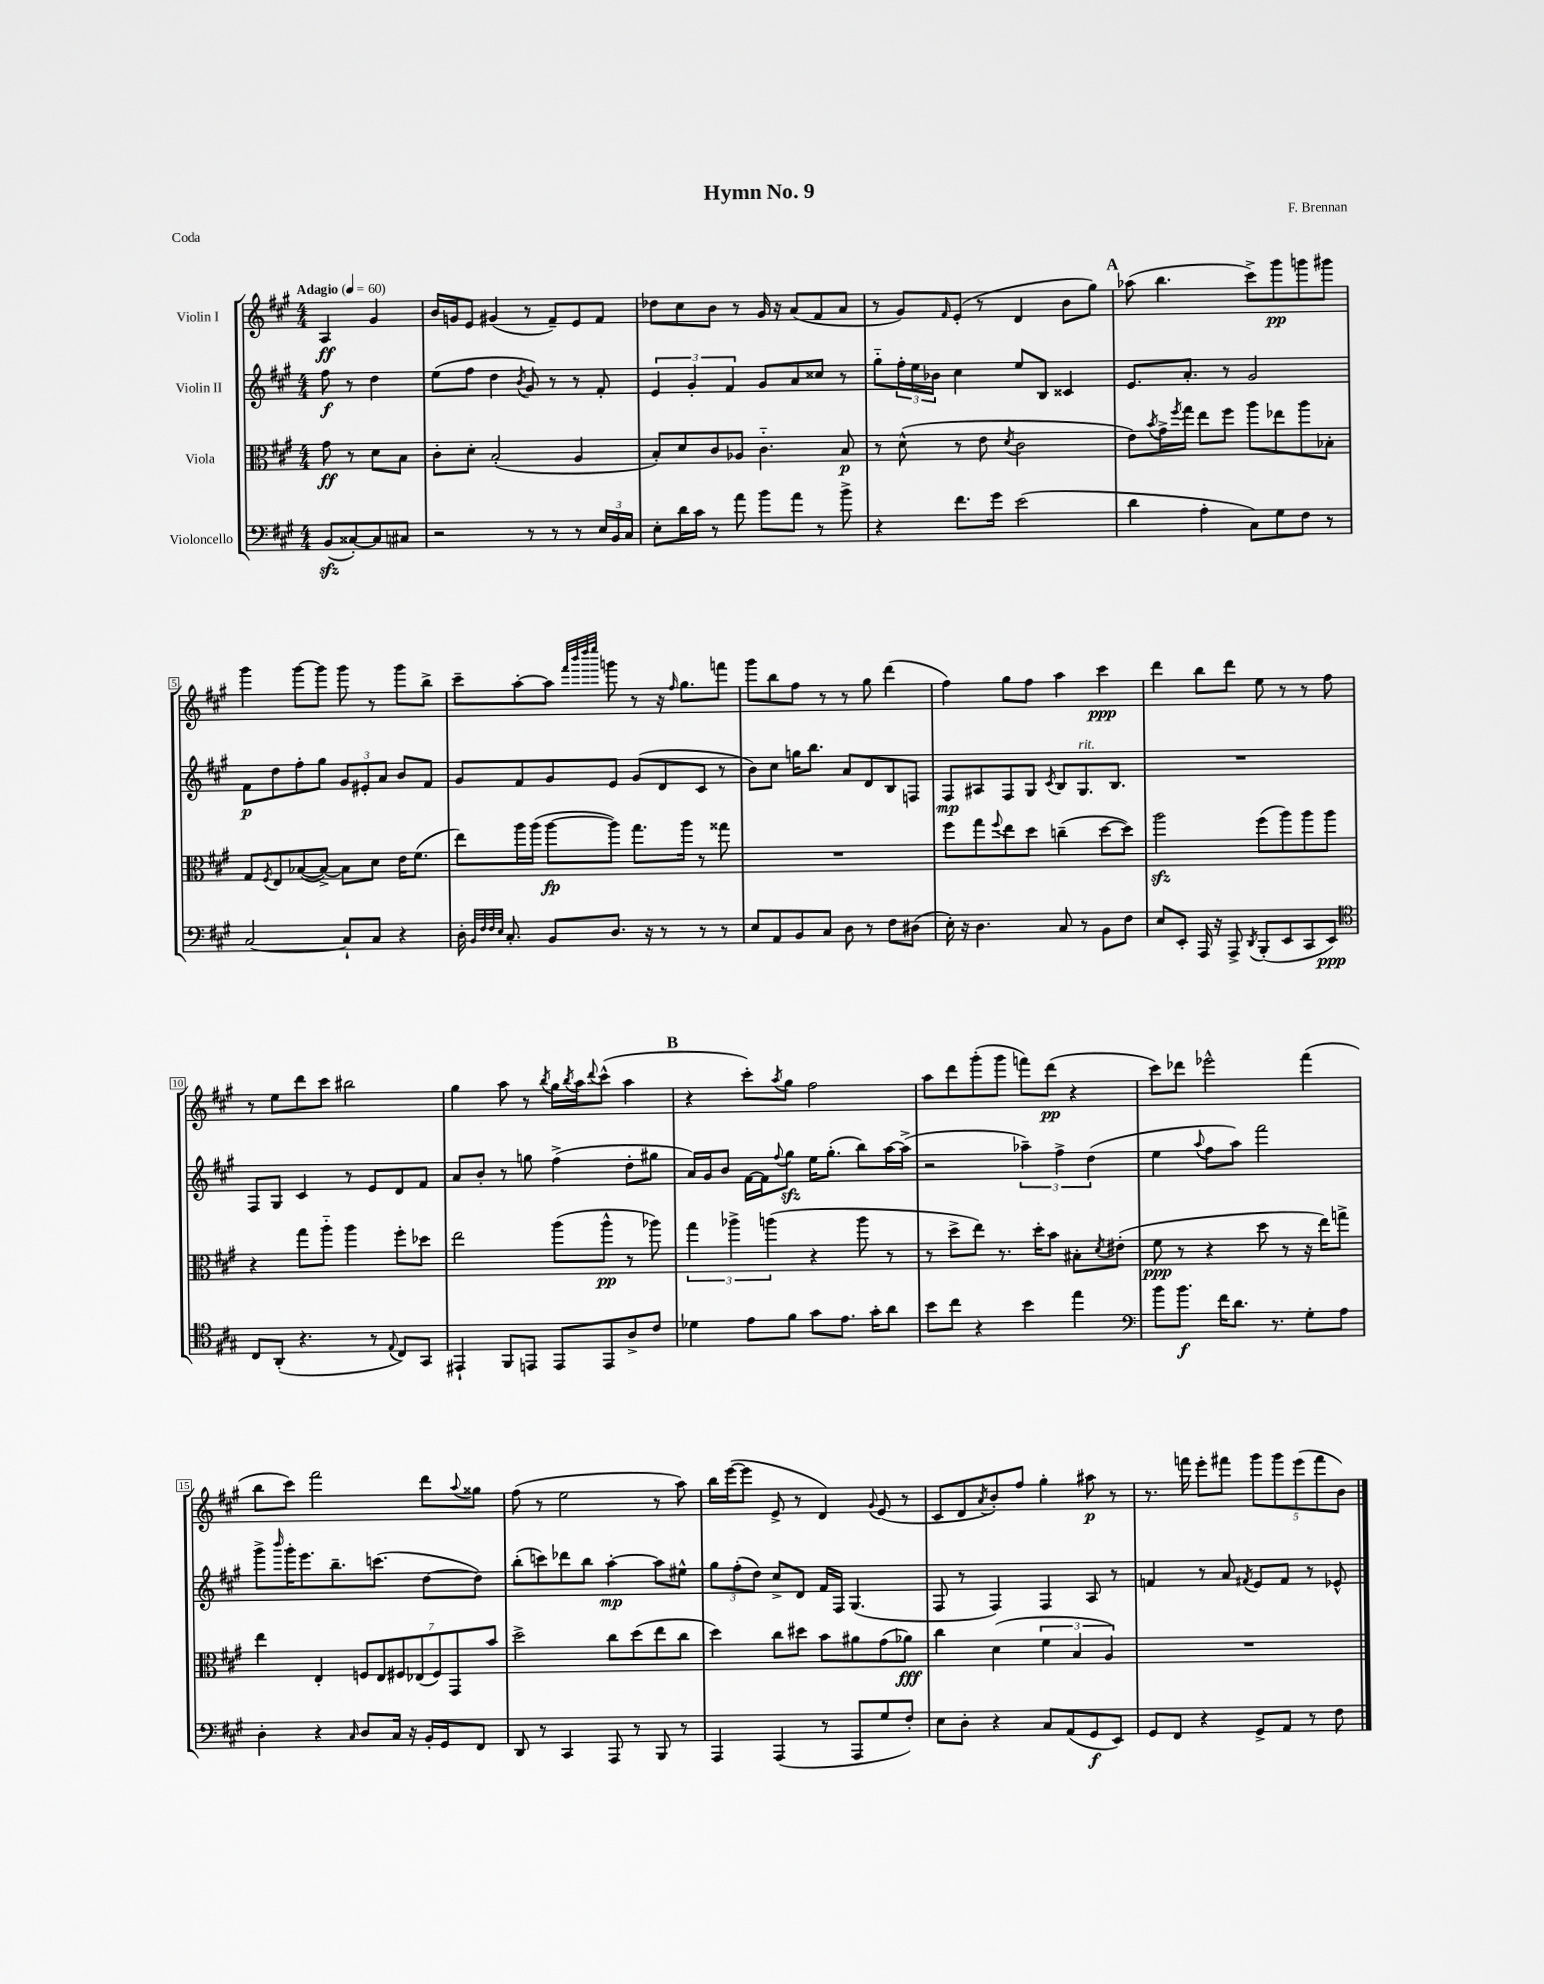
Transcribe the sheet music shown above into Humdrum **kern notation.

**kern	**kern	**kern	**kern
*staff4	*staff3	*staff2	*staff1
*clefF4	*clefC3	*clefG2	*clefG2
*k[f#c#g#]	*k[f#c#g#]	*k[f#c#g#]	*k[f#c#g#]
*M4/4	*M4/4	*M4/4	*M4/4
*MM60	*MM60	*MM60	*MM60
(8BB	8g#	8ff#	4A
[8C##')	8r	8r	.
8C##]	8d	4dd	4g#
8C#	8B	.	.
=	=	=	=
2r	8c#'	(8ee	16b
.	.	.	16g
.	8d'	8ff#	8e
.	(2B'	4dd	(4g#
.	.	8qb	.
8r	.	8g#)	8r
8r	.	8r	8f#~)
8r	4A	8r	8e
24E	.	8f#'	8f#
24BB	.	.	.
24C#	.	.	.
=	=	=	=
8E'	8B')	6e	8dd-
16d	8d	.	8cc#
.	.	6g#'	.
16c#	.	.	.
8r	8c#	.	8b
.	.	6f#	.
8a	8A-	.	8r
8b	4.c#'~	8g#	16g#
.	.	.	16r
8a	.	8a	(8a
8r	.	8cc##	8f#
8b^	8B	8r	8a
=	=	=	=
4r	8r	8gg#'~	8r
.	(8d^^	24ff#'	8g#)
.	.	24ee	.
.	.	24b-	.
.	.	.	16qqf#
8.f#	8r	4cc#	(8e'
.	8e	.	8r
16g#	.	.	.
.	8qd	.	.
(2e	2c#	8ee	4d
.	.	8B	.
.	.	4c##	8b
.	.	.	8gg#)
=	=	=	=
4d	8e)	8.e	(8aa-
.	8qb	.	.
.	16g#^	.	4.bb
.	8qff#	.	.
.	16gg#	8.a'	.
4A'	8ee	.	.
.	8ff#	8r	.
8C#)	8aa	2g#	8ccc#^)
8G#	8ee-	.	8ggg#
8F#	8aa	.	8ggg
8r	8B-'	.	8ggg#
=	=	=	=
[2C#	8G#	8f#	4ggg#
.	8qF#	.	.
.	8E	8dd	.
.	([8B-	8ff#'	[8ggg#
.	8B-^_)	8gg#	8ggg#]
8C#`]	8B-]	12g#	8ggg#
.	.	12e#'	.
8C#	8d	.	8r
.	.	12a	.
4r	16e	8b	8ggg#
.	(8.f#	.	.
.	.	8f#	8bb^
=	=	=	=
16D'	8ee)	8g#	8ccc#~
32qqBB	.	.	.
32qqF#	.	.	.
32qqF#	.	.	.
32qqE	.	.	.
8.C#'	.	.	.
.	16aa	8f#	[8aa'
.	(16aa	.	.
8BB	[8aa	8g#	8aa]
.	.	.	32qqfff#
.	.	.	32qqbbb
.	.	.	32qqdddd
.	.	.	32qqeeee
8.D	8aa])	8e	8ggg
.	8.gg#	(8g#	8r
16r	.	.	.
8r	.	8d	16r
.	.	.	16qqff#
.	16aa	.	8.gg#
8r	8r	8c#	.
8r	8gg##	8r	8fff
=	=	=	=
8E	1r	8b)	8ggg#
8AA	.	8cc#	8bb
8BB	.	16gg	8ff#
.	.	8.bb	.
8C#	.	.	8r
8D	.	8a	8r
8r	.	8d	8gg#
8F#	.	8B	(4ddd
(8D#	.	8F	.
=	=	=	=
16E')	8ff#	8F#	4ff#)
16r	.	.	.
4.D	8gg#	8A#	.
.	8qqff#	.	.
.	8ee	8F#	8gg#
.	8dd	8G#	8ff#
.	.	8qc#	.
8C#	(4cc~	8B	4aa
8r	.	8.G#	.
8BB	[8dd	.	4ccc#
.	.	8.B	.
8F#	8dd])	.	.
=	=	=	=
8E	2aa	1r	4ddd
8EE'	.	.	.
16AAA	.	.	8bb
16r	.	.	.
8AAA^	.	.	8ddd
8qDD	.	.	.
(8BBB'	(8ff#	.	8ee
8EE	8aa)	.	8r
8CC#	8aa	.	8r
8EE)	8aa	.	8ff#
=	=	=	=
*clefC4	*	*	*
8C#	4r	8F#	8r
(8AA'	.	8G#	8ee
4.r	8gg#	4c#	8ddd
.	8aa'~	.	8ccc#
.	4aa	8r	2bb#
8r	.	8e	.
8qqE	.	.	.
8C#)	8ff#'	8d	.
8GG#	8dd-	8f#	.
=	=	=	=
4EE#`	2ee	8a	4gg#
.	.	8b'	.
8FF#	.	8r	8aa
8EE	.	8gg	8r
.	.	.	8qbb
8EE	(8aa	(4ff#^	16gg#
.	.	.	8qbb
.	.	.	16aa
.	.	.	8qqddd
8EE	8aa^^	.	(8ccc#^^
8A^	8r	8dd'	4aa
8c#	8aa-)	8gg#	.
=	=	=	=
4d-	6gg#	16a)	4r
.	.	16g#	.
.	.	8b	.
.	6aa-^	.	.
8e	.	[16f#	8ccc#')
.	.	16f#]	.
.	(6aa	.	.
.	.	8qqff#	8qaa
8f#	.	8gg#	8gg#
8g#	4r	16ee	2ff#
.	.	(8.gg#'	.
8.e	.	.	.
.	8aa	8bb)	.
16g#'	.	.	.
8a	8r	[16aa	.
.	.	(16aa^]	.
=	=	=	=
8b	8r	2r	8aa
8cc#	8dd^	.	8ddd
4r	8ee)	.	(8ggg#'
.	8.r	.	8ggg#
4b	.	6aa-~)	8fff)
.	16dd'	.	.
.	8b	.	(8ddd
.	.	6ff#^	.
4ee	8B#'	.	4r
.	.	(6dd	.
.	8qd	.	.
.	(8e#'	.	.
=	=	=	=
*clefF4	*	*	*
8b	8f#	4ee	8ccc#)
8.b	8r	.	8ddd-
.	.	8qqaa	.
.	4r	8ff#	2eee-^^
16f#	.	.	.
8.d	.	8aa)	.
.	8dd	2fff#	.
8.r	.	.	.
.	8r	.	.
8G#'	16r	.	(4fff#
.	16ee)	.	.
8A	8gg^	.	.
=	=	=	=
4D'	4ee	8ggg#^	8bb
.	.	16qqbbb	.
.	.	16ggg#'	8ccc#)
.	.	8.eee	.
4r	4E'	.	2fff#
.	.	8.bb~	.
16qqC#	.	.	.
8D	14F	.	.
.	.	(8.ccc	.
.	14E	.	.
16C#	.	.	.
.	14F#	.	.
16r	.	.	.
.	(14E-	.	.
16BB'	.	[8dd	8ddd
.	14F#)	.	.
16GG#	.	.	.
.	14GG#	.	.
.	.	.	8qqaa
8FF#	.	8dd])	8gg##
.	14b	.	.
=	=	=	=
8DD	2dd^	(8bb'	(8ff#
8r	.	8ccc)	8r
4CC#	.	8ddd-	2ee
.	.	8bb	.
8AAA	8cc#	[4aa'	.
8r	(8dd	.	.
8BBB	8ee	8aa]	8r
8r	8cc#	8ee#^^	8aa)
=	=	=	=
4AAA	4dd)	12gg#	16bb
.	.	.	([16eee
.	.	(12ff#'	.
.	.	.	8eee]
.	.	12dd)	.
(4AAA	8cc#	8cc#^	8e^
.	8dd#	8d	8r
8r	8b	16f#	4d)
.	.	16F#	.
8AAA	8a#	(4.G#	.
.	.	.	8qqg#
8G#	(8g#	.	(8e
8F#')	8a-)	.	8r
=	=	=	=
8E	4cc#	8F#	8c#
8D'	.	8r	8d
.	.	.	8qa
4r	(4d	4F#)	8b')
.	.	.	8ff#
8C#	6f#	4F#	4gg#'
(8AA	.	.	.
.	6B	.	.
8GG#	.	8A	8aa#
.	6A)	.	.
8EE)	.	8r	8r
=	=	=	=
8GG#	1r	4f	8.r
8FF#	.	.	.
.	.	.	16fff
4r	.	8r	8eee'
.	.	8a	8fff#
.	.	8qf#	.
8GG#^	.	8e	10ggg#
.	.	.	10ggg#
8AA	.	8f#	.
.	.	.	(10eee
8r	.	8r	.
.	.	.	10fff#
8F#	.	8e-^^	.
.	.	.	10b)
==	==	==	==
*-	*-	*-	*-
